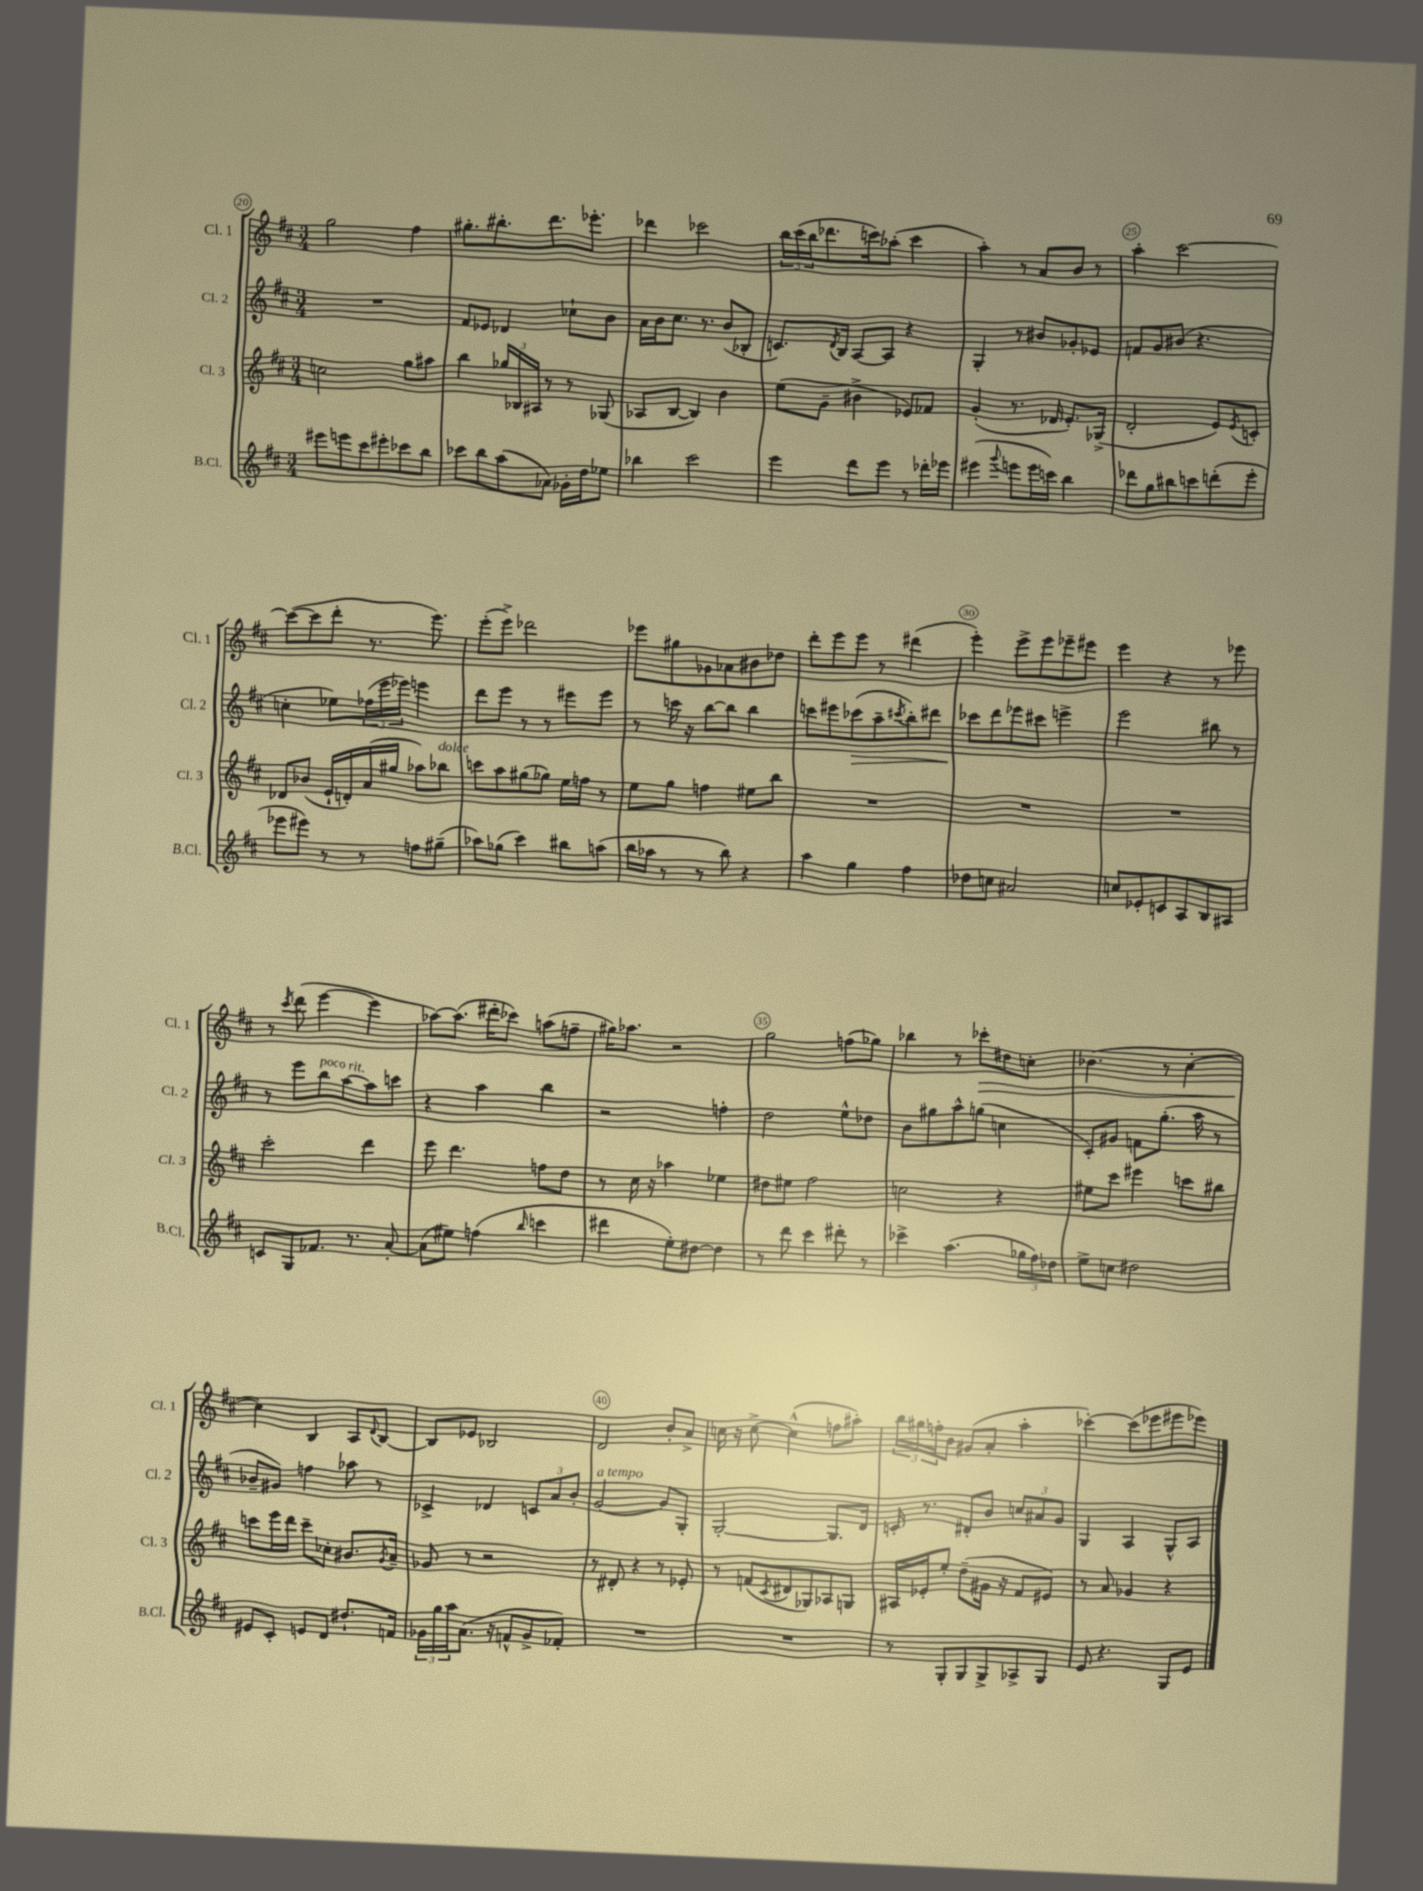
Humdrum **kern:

**kern	**kern	**kern	**kern
*staff4	*staff3	*staff2	*staff1
*clefG2	*clefG2	*clefG2	*clefG2
*k[f#c#]	*k[f#c#]	*k[f#c#]	*k[f#c#]
*M3/4	*M3/4	*M3/4	*M3/4
8eee#	2cc	2.r	2gg
8eee	.	.	.
8ccc#	.	.	.
8eee#'	.	.	.
8ccc-	8gg	.	4ff#
8bb	8aa#	.	.
=	=	=	=
8ccc-	4bb	8f#	8.gg#'
8bb	.	8e-	.
.	.	.	8.bb#'
(8aa	24gg-	4d-	.
.	24B-	.	.
.	24A#	.	.
8a-)	8r	.	8.ddd
16g-'	8r	8cc-`	.
16dd	.	.	8.eee-'
8ee-	(8G-	8b	.
=	=	=	=
4bb-	8A-	16a	4ddd-
.	.	16b	.
.	[8B	8.cc#	.
2ccc#	4B])	.	2ccc-
.	.	8.r	.
.	4b	(8b	.
.	.	8B-'	.
=	=	=	=
4eee	(8ee	8.c)	24bb
.	.	.	(24ccc#
.	.	.	24bb
.	8g~	.	8.ddd-
.	.	8qd	.
.	.	16B	.
8ddd	4b#^	[8A	.
.	.	.	16ccc)
8eee	.	8A]	(8aa-'
8r	8e-)	4r	4ccc
16ddd-'	8f-	.	.
16eee-	.	.	.
=	=	=	=
(4eee#	(4g'	4G'	4aa')
8qqggg	.	.	.
8eee	8.r	8r	8r
16eee	.	8b#	8a
16ccc)	16d-	.	.
4bb	8.e')	8g-'	8b
.	.	8e-	8r
.	(16G-^	.	.
=	=	=	=
8ddd-	2d'	8f	4aa'
8gg	.	8g	.
8bb#	.	(8b#	[2ccc#
8ccc	.	4.r	.
(8ddd'	8e)	.	.
.	8qe	.	.
8eee'	8c'	.	.
=	=	=	=
8eee-	8d-	4cc'	(8ccc#_
8eee#)	(8b-	.	8ccc#]
8r	16e`	8ee-)	8ddd'
.	16d')	.	.
8r	(16a	(24ff-	8.r
.	.	24eee	.
.	16gg#	.	.
.	.	24eee-)	.
8ff	8aa-)	4eee	.
.	.	.	8.eee)
(8gg#~	8bb-	.	.
=	=	=	=
8aa-)	8ccc	8ddd	(8eee'
(8gg-	8aa	8eee	8eee^)
4ccc#)	(8gg#	8r	2ddd-
.	8gg-)	8r	.
8bb#	16ee	8eee#	.
.	16ff	.	.
(8aa	8r	8eee#	.
=	=	=	=
16bb	8ee	8r	8eee-
16aa-	.	.	.
8r	8gg	16ccc	8gg#
.	.	16r	.
8r	4ff	[8bb	8g-
8bb)	.	8bb]	8a-
4r	8ee#	4bb	8b#
.	8bb	.	8dd-
=	=	=	=
4aa	2.r	8ccc	8ddd'
.	.	8eee#	8eee
4gg	.	(8ccc-	8eee
.	.	8aa~	8r
.	.	8qccc#	.
4ff#	.	8bb')	(4ddd#
.	.	8ddd#	.
=	=	=	=
8dd-	2.r	8ccc-	4eee')
8cc	.	8ddd	.
2a#	.	8eee-	8eee^
.	.	8ccc#	8eee
.	.	4eee^	8eee-~
.	.	.	8eee#
=	=	=	=
8cc	2.r	2eee	4eee
8e-'	.	.	.
8c	.	.	4r
8A	.	.	.
8B	.	8bb#	8r
8A#	.	8r	8eee-
=	=	=	=
8c	2ccc#'	8r	8r
.	.	.	8qccc#
8G	.	8eee	(8ddd
8.f-	.	8bb	[4eee
.	.	[8aa	.
8.r	.	.	.
.	4ddd	8aa]	4eee]
[8a'	.	8ccc	.
=	=	=	=
(8a]	8eee	4r	[8aa-)
8ee#)	4.ddd	.	(8.aa-]
(4ff	.	4aa	.
.	.	.	16ddd#'
.	.	.	8ccc-)
16qqbb	.	.	.
4ccc	8ff	4bb	(8aa
.	8dd	.	8ff~
=	=	=	=
4ddd#	8r	2r	16gg#)
.	.	.	8.aa-
.	16cc#	.	.
.	16r	.	.
8ee')	4aa-	.	2r
[8dd#	.	.	.
4dd#]	4ee-	4ff'	.
=	=	=	=
8r	8dd#	2dd	2gg
8ddd	8ee#	.	.
4ccc#	2ff#	.	.
8ddd#'	.	8ee^^	(8ff
8r	.	8dd-	8gg-)
=	=	=	=
4ccc-^	2cc	8b	4bb-
.	.	8gg#	.
(4.aa	.	8aa^^	8r
.	.	(8gg	8ccc-'
.	4r	4cc	8dd#
24gg-	.	.	8cc'
24ff#)	.	.	.
24dd-	.	.	.
=	=	=	=
8ee^	8ee#	8c#')	(4.b-
8cc	8ccc#	8g#	.
2dd#	4eee#	8f	.
.	.	(8.gg'	8r
.	8ccc	.	[4cc#'
.	.	16aa	.
.	8bb#	8r	.
=	=	=	=
8e#	8ccc	8b-~	4cc#])
8c#'	16eee	8g#)	.
.	16ddd	.	.
8e	8ccc~	4ff	4B
8d	8cc-'	.	.
8.dd#`	8.b#	8aa-	8A
.	.	.	8qqd
.	.	8r	[8B
.	8qg	.	.
16f	16a~	.	.
=	=	=	=
24g-	8g-	4c-^	8B]
24gg	.	.	.
24aa	.	.	.
(8.a	8r	.	8e-
.	2r	4d-	2B-
16r	.	.	.
8f^^	.	.	.
8g-^	.	12c	.
.	.	12a	.
8f-')	.	.	.
.	.	12b'	.
=	=	=	=
2.r	8r	[2g	2d
.	8d#'	.	.
.	4r	.	.
.	8r	8g]	8b'
.	8e-'	8G'	8a^
=	=	=	=
2.r	8r	[2G'	16cc
.	.	.	16r
.	(8f	.	[8cc^
.	8qc#	.	.
.	8d#	.	(4cc^^]
.	8G-)	.	.
.	8A-	8.G]	8ff
.	8G	.	8aa#')
.	.	16d	.
=	=	=	=
8r	16A#	16c'	24bb
.	.	.	24gg#
.	16e-'	8.r	.
.	.	.	24ff'
8G'	8ee'	.	8b
8G	(8dd~	8d#'	(8g#
8G^	16g#	8b	8a'
.	16r	.	.
8A-^	8f#	12cc	4aa'
.	.	12a#	.
8G	8e#)	.	.
.	.	12g	.
=	=	=	=
8e	8r	4G	[4ccc-')
4.r	8a	.	.
.	4g-	4A	(8ccc-]
.	.	.	8eee-
8G	4r	8G^^	8eee#
8e	.	8A	8eee-)
==	==	==	==
*-	*-	*-	*-
